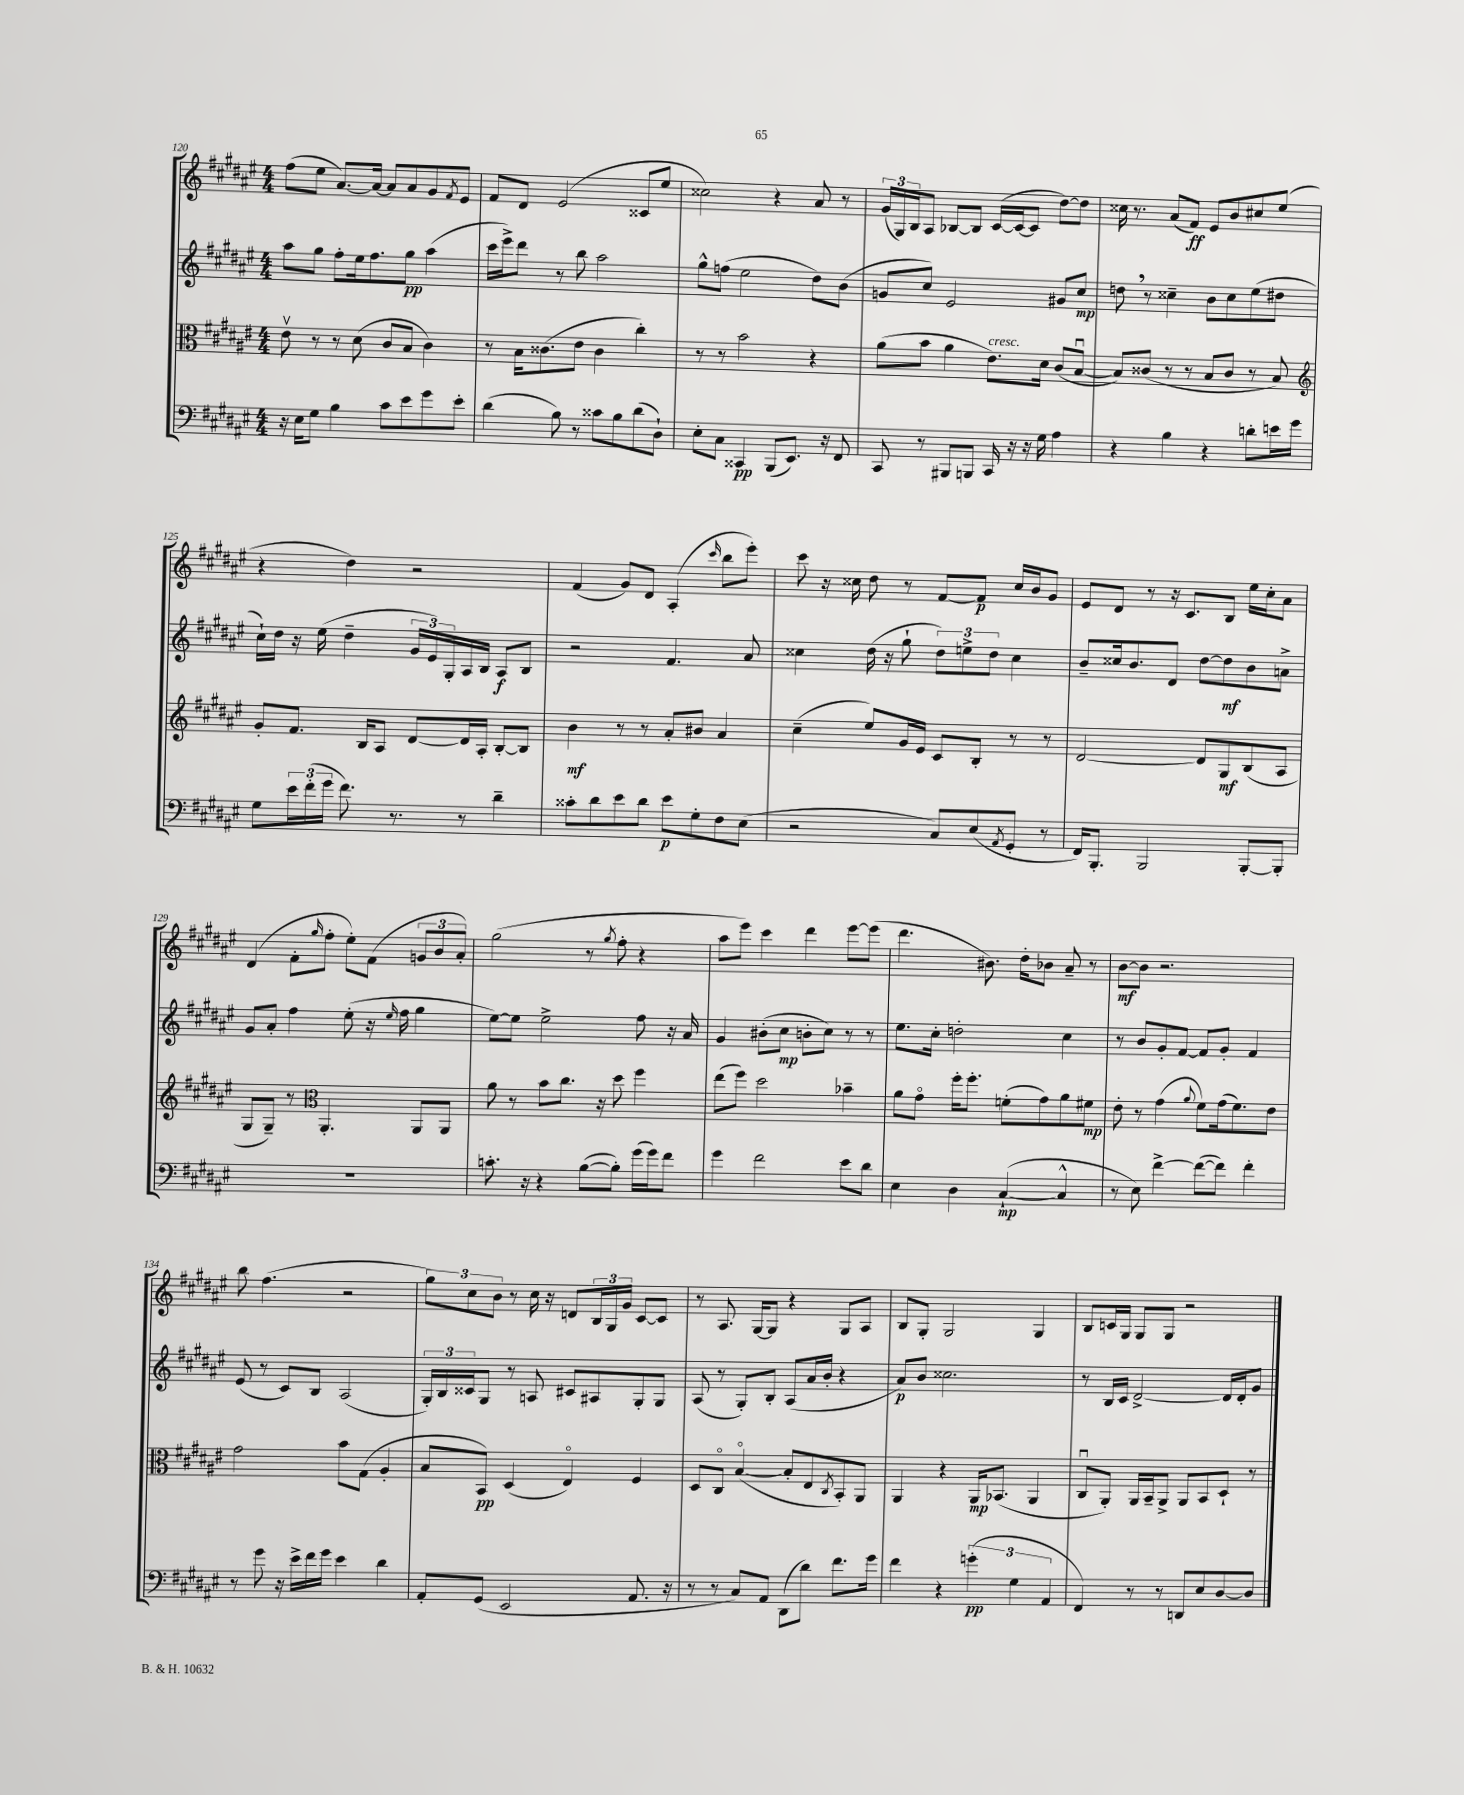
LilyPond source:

<<
\new StaffGroup <<
\new Staff = "s0" {
    \clef treble \key fis \major \numericTimeSignature \time 4/4
    fis''8( eis''8 ais'8.~) ais'16~ ais'8 ais'8 gis'8 \acciaccatura { fis'8 } eis'8 |
    fis'8 dis'8 eis'2( cisis'8 eis''8 |
    cisis''2) r4 ais'8 r8 |
    \tuplet 3/2 { gis'16( gis16) b16 } ais8 bes8~ bes8 cis'16~( cis'16~ cis'8 dis''8~) dis''8 |
    cisis''16 r8. ais'8( fis'8\ff) eis'8 b'8 cis''8 eis''8( |
    r4 dis''4) r2 |
    fis'4( gis'8) dis'8 ais4-.( \grace { cis'''16 } b''8 eis'''8-.) |
    cis'''8 r16 cisis''16 dis''8 r8 fis'8~ fis'8\p cisis''16 b'16 gis'8 |
    eis'8 dis'8 r8 r16 cis'8. b8 eis''16 cis''16-. ais'8 |
    dis'4( fis'8-. \grace { gis''16 } fis''8-. eis''8-.) fis'8( \tuplet 3/2 { g'8 b'8 ais'8-.) } |
    gis''2( r8 \acciaccatura { gis''8 } fis''8-. r4 |
    ais''8 eis'''8) cis'''4 dis'''4 eis'''8~ eis'''8( |
    dis'''4. bis'8.) dis''16-. bes'8 ais'8-- r8 |
    b'8~\mf b'8 r2. |
    b''8 fis''4.( r2 |
    \tuplet 3/2 { gis''8) cis''8 b'8 } r8 cis''16 r16 d'8 \tuplet 3/2 { b16 gis16 gis'16 } cis'8~ cis'8 |
    r8 ais8. gis16~ gis8 r4 gis8 ais8 |
    b8 gis8-. gis2 gis4 |
    b8 c'16 gis16 gis8 gis8 r2 \bar "|." |
}
\new Staff = "s1" {
    \clef treble \key fis \major \numericTimeSignature \time 4/4
    ais''8 gis''8 fis''8-. eis''16 fis''8. gis''8\pp ais''4( |
    cis'''16 eis'''16->) dis'''8 r8 b''8 ais''2 |
    gis''8-^ f''8( eis''2 dis''8) b'8( |
    g'8 cis''8) eis'2 gis'8 cis''8\mp |
    d''8 \breathe r8 cisis''4-- b'8 cisis''8 eis''8( dis''8 |
    cis''16-!) dis''16 r16 eis''16( dis''4-- \tuplet 3/2 { gis'16 eis'16) gis16-. } ais16 b16 ais8\f b8 |
    r2 fis'4. ais'8 |
    cisis''4 dis''16( r16 gis''8-! \tuplet 3/2 { dis''8) e''8-> dis''8 } cisis''4 |
    b'8-- cisis''16 b'8. dis'8 dis''8~ dis''8\mf b'8 a'8-> |
    gis'8 ais'8-. fis''4 eis''8-.( r16 \grace { eis''16 } fis''16 gis''4 |
    eis''8~) eis''8 eis''2-> fis''8 r16 ais'16 |
    gis'4 bis'8-.( cis''8\mp b'8-. cis''8) r8 r8 |
    eis''8. cis''16-. d''2-. cis''4 |
    r8 b'8 gis'8-. fis'8~ fis'8 gis'8-. fis'4 |
    eis'8( r8 cis'8) b8 ais2( |
    \tuplet 3/2 { gis16-.) b16 cisis'16 } gis8 r8 a8 cis'8 ais8 gis8-. gis8 |
    ais8( r8 gis8-.) b8-. ais8( ais'16 b'16-. r4 |
    ais'8\p) b'8 cisis''2. |
    r8 b16 cis'16 dis'2~-> dis'16 dis'16-. gis'8 \bar "|." |
}
\new Staff = "s2" {
    \clef alto \key fis \major \numericTimeSignature \time 4/4
    eis'8\upbow r8 r8 dis'8( cis'8 b8 cis'4) |
    r8 b16 cisis'8.( eis'8 cisis'4 cis''4-.) |
    r8 r8 b'2 r4 |
    ais'8( b'8 ais'4 eis'8.^\markup { \italic "cresc." }) dis'16 cis'8( b8~\downbow |
    b8) cisis'8( r8 r8 b8 cisis'8 r8 b8) |
    \clef treble gis'8-. fis'8. b16 ais8 dis'8~ dis'16 ais16-. b8~-. b8 |
    b'4\mf r8 r8 ais'8-. bis'8 ais'4 |
    cis''4--( eis''8) gis'16 eis'16 cis'8 b8-. r8 r8 |
    dis'2~ dis'8 gis8\mf b8( ais8 |
    gis8 gis8--) r8 \clef alto ais,4.-. ais,8 ais,8 |
    ais'8 r8 b'8 cis''8. r16 dis''8 fis''4 |
    eis''8( fis''8) dis''2 bes'4-- |
    ais'8 gis'8\flageolet fis''16-. fis''8.-. f'8-.( gis'8) ais'8 fis'8\mp |
    eis'8-. r8 gis'4( \appoggiatura { ais'8 } fis'8) gis'16( fis'8.) eis'8 |
    gis'2 b'8 gis8( ais4-. |
    b8 b,8\pp) dis4( eis4\flageolet) fis4 |
    dis8 cis8\flageolet b4~\flageolet( b8-. eis8 \acciaccatura { cis8 } b,8-.) ais,8 |
    ais,4 r4 ais,16\mp bes,8.( ais,4 |
    cis8\downbow ais,8-.) ais,16 b,16-- ais,8-> ais,8 b,8 dis8-! r8 \bar "|." |
}
\new Staff = "s3" {
    \clef bass \key fis \major \numericTimeSignature \time 4/4
    r16 eis16 gis8 b4 cis'8 eis'8 gis'8 eis'8-. |
    dis'4( b8) r8 cisis'8 b8 dis'8( dis8-!) |
    eis8-. cis8 cisis,4\pp b,,8( eis,8.) r16 fis,8 |
    cis,8 r8 bis,,8 b,,8 cis,16 r16 r16 gis16 ais4 |
    r4 b4 r4 d'8-. e'16 gis'16 |
    gis8 \tuplet 3/2 { eis'16 fis'16-.( gis'16 } fis'8.) r8. r8 dis'4-- |
    cisis'8-. dis'8 eis'8 dis'8 eis'8\p gis8-. fis8 eis8( |
    r2 cis8) eis8( \acciaccatura { ais,8 } gis,8-. r8 |
    fis,16) b,,8.-. b,,2 b,,8~-. b,,8-. |
    R1 |
    c'8.-. r16 r4 b8~( b8-.) gis'16( gis'16) fis'8 |
    gis'4 fis'2 eis'8 dis'8 |
    eis4 dis4 cis4~-!\mp( cis4-^ |
    r8 eis8) fis'4~-> fis'8~( fis'8) fis'4-. |
    r8 gis'8 r16 eis'16-> fis'16 gis'16 eis'4 dis'4 |
    ais,8-. gis,8( eis,2 ais,8. r16 |
    r8 r8 cis8) ais,8 dis,8( dis'8) fis'8. gis'16 |
    fis'4 r4 \tuplet 3/2 { g'4-.\pp( gis4 ais,4 } |
    fis,4) r8 r8 d,8 eis8 dis8~ dis8 \bar "|." |
}
>>
>>
\layout { \context { \Score currentBarNumber = #120 } }
